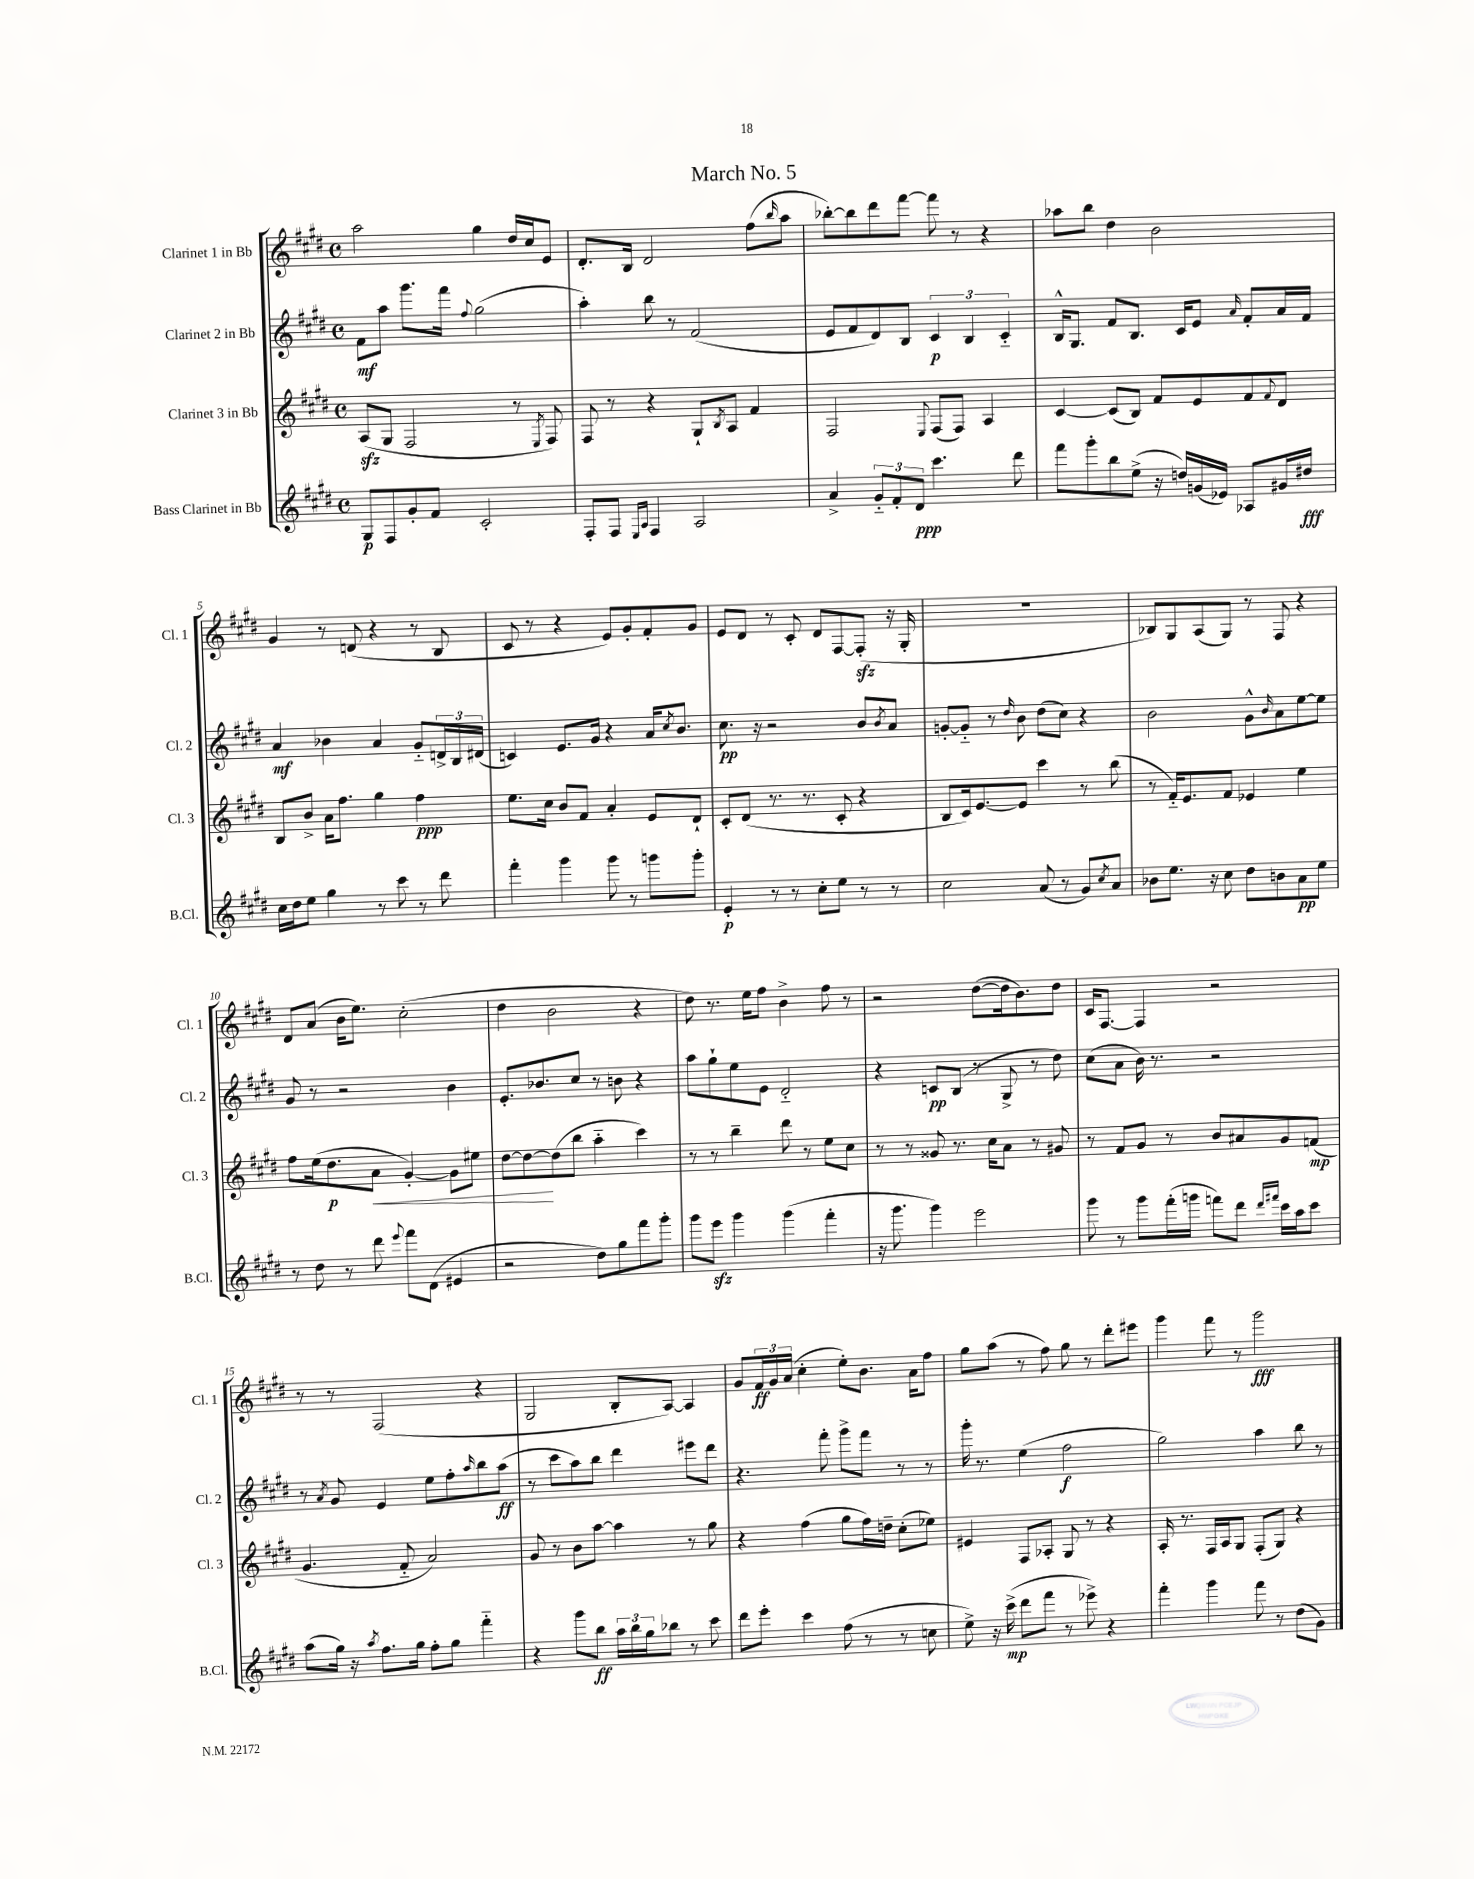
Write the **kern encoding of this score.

**kern	**kern	**kern	**kern
*staff4	*staff3	*staff2	*staff1
*clefG2	*clefG2	*clefG2	*clefG2
*k[f#c#g#d#]	*k[f#c#g#d#]	*k[f#c#g#d#]	*k[f#c#g#d#]
*M4/4	*M4/4	*M4/4	*M4/4
*met(c)	*met(c)	*met(c)	*met(c)
8G#	(8A	8f#	2aa
8F#	8G#	8aa	.
8g#'	2F#	8.ggg#	.
8f#	.	.	.
.	.	16fff#	.
.	.	8qqff#	.
2c#'	.	(2gg#	4gg#
.	8r	.	16dd#
.	.	.	16cc#
.	8qE	.	.
.	8F#)	.	8e
=	=	=	=
8F#'	8F#	4aa')	8.d#'
8F#	8r	.	.
.	.	.	16B
16qqE	.	.	.
16qqA	.	.	.
4F#	4r	8bb	2d#
.	.	8r	.
2A	8G#`	(2f#	.
.	8qB	.	.
.	8A	.	.
.	4f#	.	(8ff#
.	.	.	16qqbb
.	.	.	8aa
=	=	=	=
4a^	2F#	8e	[8bb-')
.	.	8f#	8bb-]
12g#'~	.	8d#)	8ddd#
12f#'	.	.	.
.	.	8B	[8fff#
12d#	.	.	.
.	8qqE	.	.
4.ccc#	(8F#	6c#	8fff#]
.	8F#)	.	8r
.	.	6B	.
.	4A	.	4r
.	.	6c#'~	.
8ddd#	.	.	.
=	=	=	=
8fff#	[4c#	16B^^	8aa-
.	.	8.G#	.
8ggg#'	.	.	8bb
8bb	(8c#]	8f#	4dd#
(8ee^	8B)	8.B	.
16r	8f#	.	2b
16dd)	.	16c#	.
(16g	8e	8e	.
16e-)	.	.	.
.	.	16qqa	.
8A-	8f#	8f#'	.
.	8qqf#	.	.
16g#	8d#	16a	.
16dd#	.	16f#	.
=	=	=	=
16cc#	8B	4a	4g#
16dd#	.	.	.
8ee	8b^	.	.
4gg#	16a	4b-	8r
.	8.ff#	.	.
.	.	.	(8d
8r	4gg#	4a	4r
8ccc#	.	.	.
8r	4ff#	8g#'~	8r
8ddd#	.	24d^	8B
.	.	24B	.
.	.	(24d#	.
=	=	=	=
4fff#'	8.ee	4c)	8c#
.	.	.	8r
.	16cc#	.	.
4ggg#	8b	8.e	4r
.	8f#	.	.
.	.	16g#	.
8ggg#	4a'	4r	8e)
8r	.	.	8g#'
8ggg	8e	16a	8f#'
.	.	8qcc#	.
.	.	8.b	.
8ggg'	8d#`	.	8g#
=	=	=	=
4e'	8c#'	8.cc#	8e
.	(8d#	.	8d#
.	.	16r	.
8r	8.r	2r	8r
8r	.	.	8c#'
.	8.r	.	.
8cc#'	.	.	8d#
8ee	8c#'	.	[8F#
8r	4r	8b	(8F#']
.	.	8qb	.
8r	.	8a	16r
.	.	.	16G#'
=	=	=	=
2cc#	8B	[8g'	1r
.	16c#)	8g'~]	.
.	[8.e	.	.
.	.	8r	.
.	.	16qqdd#	.
.	8e]	8b	.
(8a	4ccc#	(8dd#	.
8r	.	8cc#)	.
8g#)	8r	4r	.
8qcc#	.	.	.
8a	(8bb	.	.
=	=	=	=
8b-	8r	2b	8B-)
8.ee	16f#'~)	.	8G#
.	8.e	.	.
.	.	.	(8A
16r	.	.	.
8cc#	8f#	.	8G#)
8dd#	4e-	8g#^^	8r
.	.	16qqb	.
8b	.	8a	8F#
8a	4ee	[8ee	4r
8ee	.	8ee]	.
=	=	=	=
8r	8ff#	8g#	8d#
8dd#	(16ee	8r	(8a
.	8.dd#	.	.
8r	.	2r	16b
.	.	.	8.ee)
8ddd#	8a	.	.
8qqeee	.	.	.
8fff#	[4g#')	.	(2cc#'
(8d#	.	.	.
4e#	8g#]	4b	.
.	8ee#	.	.
=	=	=	=
2r	[8dd#	8.e'	4dd#
.	8dd#_	.	.
.	.	8.b-	.
.	(8dd#]	.	2b
.	8bb	8cc#	.
8dd#)	4aa'~	8r	.
8gg#	.	8b	.
8fff#	4ccc#)	4r	4r
8ggg#'	.	.	.
=	=	=	=
8ggg#	8r	8aa	8dd#)
8eee	8r	8gg#`	8.r
4ggg#	4bb~	8ee	.
.	.	.	16ee
.	.	8e	8ff#
(4ggg#	8ddd#	2d#'~	4b^
.	8r	.	.
4fff#'	8ee	.	8ff#
.	8cc#	.	8r
=	=	=	=
16r	8r	4r	2r
8.ggg#	.	.	.
.	8r	.	.
4ggg#)	8g##	8c	.
.	8.r	(8B	.
2eee	.	8r	([8dd#
.	16cc#	.	.
.	8a	8G#^	16dd#]
.	.	.	8.b)
.	8r	8r	.
.	8g#	8dd#)	8dd#
=	=	=	=
8ggg#	8r	(8cc#	16c#
.	.	.	[8.F#
8r	8f#	8a	.
8ggg#	8g#	16b)	4F#]
.	.	8.r	.
(16fff#'	8r	.	.
16ggg	.	.	.
8fff)	8b	2r	2r
8ddd#	8a#	.	.
16qqddd#	.	.	.
16qqfff#	.	.	.
16ccc#	8g#	.	.
16aa	.	.	.
8ccc#	(8f	.	.
=	=	=	=
(8aa	4.g#	8r	8r
.	.	8qa	.
16gg#)	.	8g#	8r
16r	.	.	.
8qaa	.	.	.
8.ff#	.	4e	(2F#
.	8f#'~	.	.
16gg#	.	.	.
8ff#'	2a)	8ee	.
8gg#	.	8ff#'	.
.	.	16qqaa	.
4fff#'~	.	8bb	4r
.	.	(8aa	.
=	=	=	=
4r	8g#	8r	2G#
.	8r	8ccc#	.
8ggg#	8b	8aa)	.
8bb	[8aa	8bb	.
24aa	4aa]	4ddd#	8B'
24bb	.	.	.
24gg#	.	.	.
8bb-	.	.	[8A)
8r	8r	8eee#	4A]
8ccc#	8gg#	8ddd#	.
=	=	=	=
8ddd#	4r	4.r	8g#
8eee'	.	.	24f#
.	.	.	24g#
.	.	.	(24a
4ccc#	(4ff#	.	4cc#'
.	.	8fff#'	.
(8ff#	8gg#	8ggg#^	8ee')
8r	16ff#)	8fff#	8.b
.	16dd~	.	.
8r	(8cc#'	8r	.
.	.	.	16a
8cc	8ee-)	8r	8ff#
=	=	=	=
8ee^)	4e#	16ggg#'	8gg#
.	.	8.r	.
16r	.	.	(8aa
(16ccc#^	.	.	.
8ddd#	8F#	(4ee	8r
8fff#	8A-'	.	8ff#)
8r	8G#	2ff#	8gg#
8eee-^)	8r	.	8r
4r	4r	.	8ddd#'
.	.	.	8eee#
=	=	=	=
4fff#'	16A'	2gg#)	4ggg#
.	8.r	.	.
4ggg#	16F#	.	8fff#
.	16A	.	.
.	8G#	.	8r
8fff#	(8F#'	4aa	2ggg#
8r	8G#)	.	.
(8dd#	4r	8bb	.
8g#)	.	8r	.
==	==	==	==
*-	*-	*-	*-
